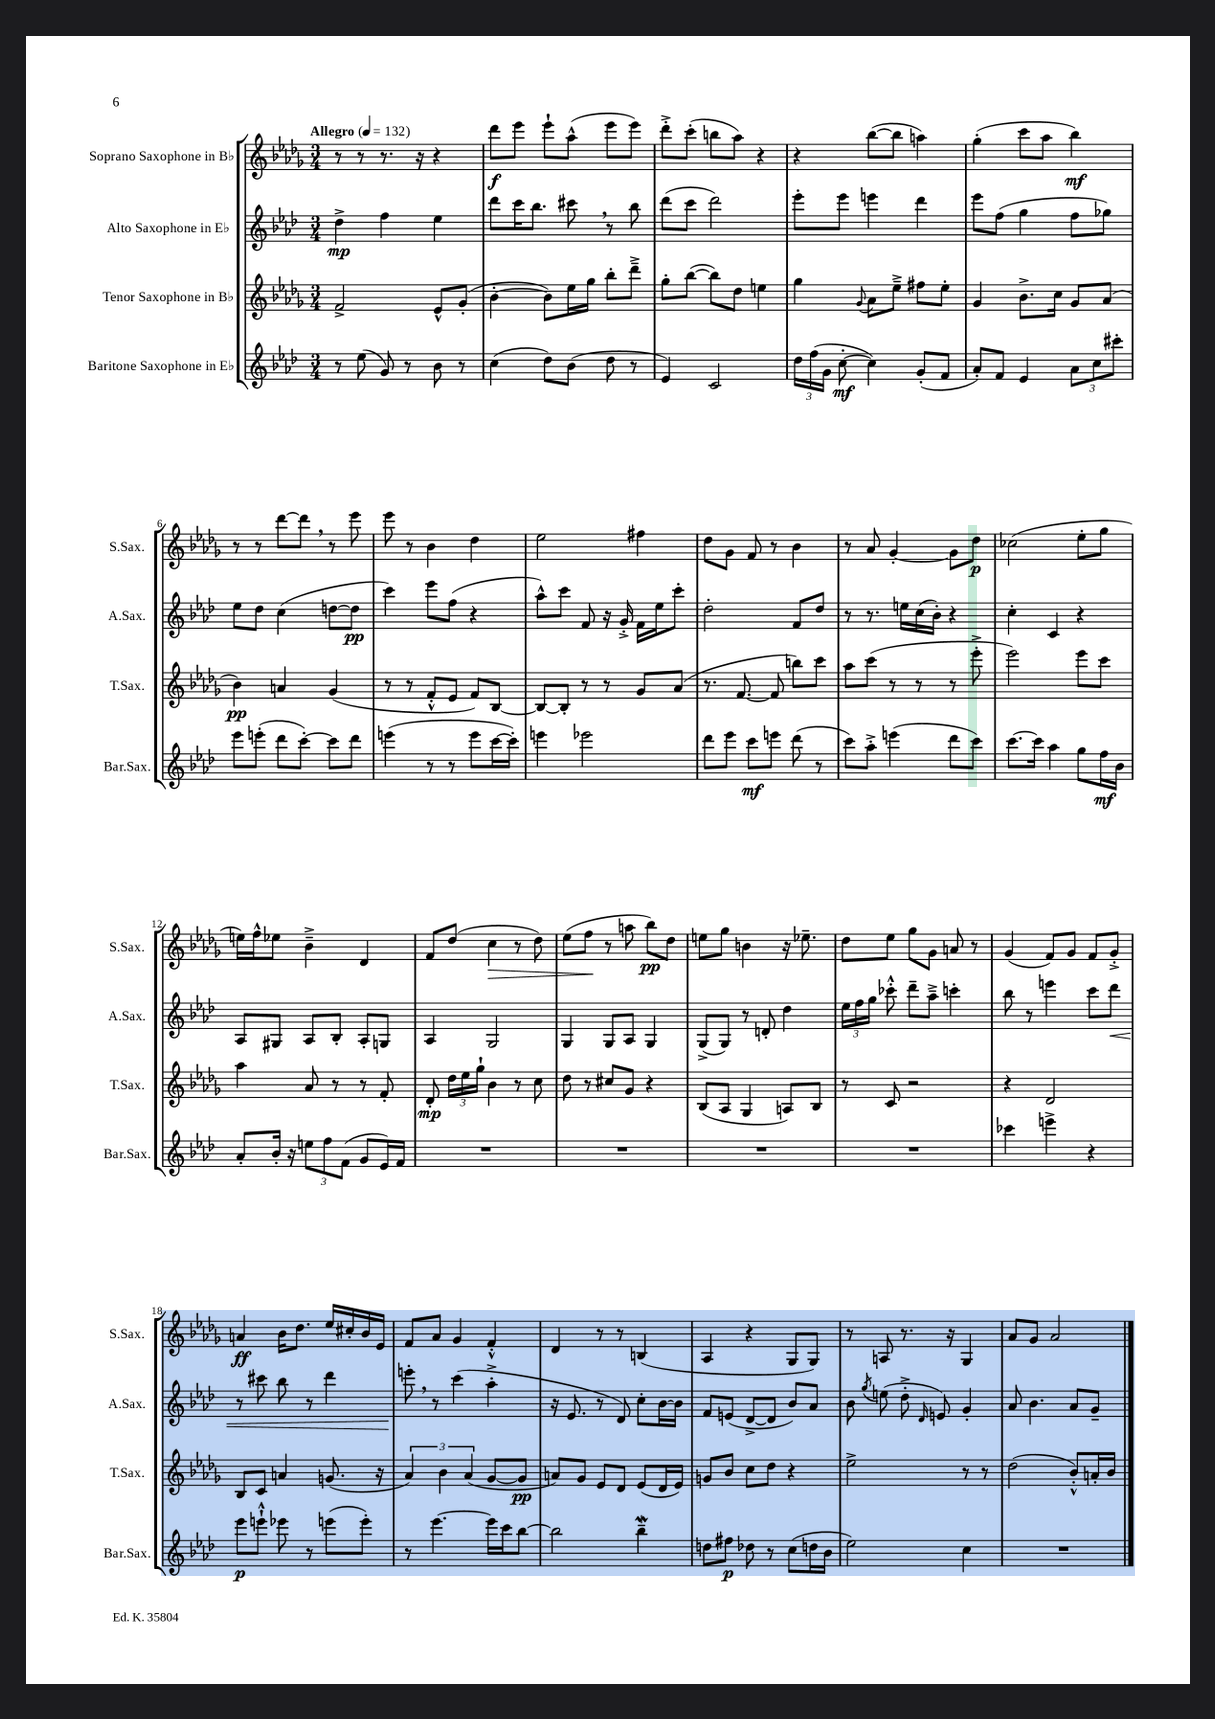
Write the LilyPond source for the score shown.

<<
\new StaffGroup <<
\new Staff = "s0" \with { instrumentName = "Soprano Saxophone in Bb" shortInstrumentName = "S.Sax." } {
    \clef treble \key des \major \numericTimeSignature \time 3/4 \tempo "Allegro" 4 = 132
    \autoBeamOff r8 r8 r8. r16 r4 |
    des'''8[\f ees'''8] ees'''8[-! aes''8]-^( ees'''8[ ees'''8]) |
    des'''8[-.-> c'''8]-.( b''8[ aes''8]) r4 |
    r4 bes''8[~( bes''8] a''4) |
    ges''4-.( c'''8[ aes''8] bes''4\mf) |
    r8 r8 des'''8[~ des'''8] \breathe r8 ees'''8 |
    ees'''8 r8 bes'4 des''4 |
    ees''2 fis''4 |
    des''8[ ges'8] f'8 r8 bes'4 |
    r8 aes'8 ges'4~-. ges'8[ des''8]\p |
    ces''2( ees''8[-. ges''8] |
    e''16[) f''16-^ ees''8] bes'4---> des'4 |
    f'8[ des''8]( c''4\> r8 des''8) |
    ees''8[( f''8]\! r8 a''8 bes''8[\pp) des''8] |
    e''8[ ges''8] b'4 r16 ees''8.-- |
    des''8[ ees''8] ges''8[ ges'8] a'8 r8 |
    ges'4( f'8[) ges'8] f'8[ ges'8]-.-> |
    a'4\ff bes'16[ des''8.] ees''16[ cis''16-. bes'16 ees'16] |
    f'8[ aes'8] ges'4 f'4-.-^ |
    des'4 r8 r8 b4( |
    aes4 r4 ges8[ ges8]) |
    r8 a8 r8. r16 ges4 |
    aes'8[ ges'8] aes'2 \bar "|." |
}
\new Staff = "s1" \with { instrumentName = "Alto Saxophone in Eb" shortInstrumentName = "A.Sax." } {
    \clef treble \key aes \major \numericTimeSignature \time 3/4
    \autoBeamOff des''4->\mp f''4 ees''4 |
    des'''8[ c'''16 bes''8.] cis'''8 \breathe r8 bes''8 |
    des'''8[( c'''8] des'''2) |
    ees'''8[-. ees'''8] e'''4 des'''4 |
    ees'''8[ f''8]( g''4 f''8[ ges''8]) |
    ees''8[ des''8] c''4( d''8[~ d''8]\pp |
    c'''4) ees'''8[ f''8]( r4 |
    aes''8[-^) c'''8] f'8 r16 g'16-.-> f'16[ ees''16 c'''8]-. |
    des''2-. f'8[ des''8] |
    r8 r8. e''16[ c''16( bes'16]-.) r4 |
    c''4-. c'4 r4 |
    aes8[ gis8] aes8[ bes8]-. aes8[-. g8] |
    aes4 g2 |
    g4 g8[ aes8] g4 |
    g8[->( g8]) r8 d'8-. des''4 |
    \tuplet 3/2 { ees''16[ f''16 g''16] } ces'''8-.-^ des'''8[-- aes''8]---> c'''4-. |
    bes''8 r8 e'''4 c'''8[ des'''8]\< |
    r8 cis'''8 bes''8 r8 des'''4 |
    e'''8-.\! \breathe r8 c'''4( aes''4-.-> |
    r16 ees'8. r8 des'8) c''8[-. bes'16~ bes'16] |
    f'8[ e'8]( des'8[~-> des'8] bes'8[) aes'8] |
    bes'8 \acciaccatura { g''8 } e''8( des''8-.-> \grace { des'16 } e'8) g'4-. |
    aes'8 bes'4. aes'8[ g'8]-- \bar "|." |
}
\new Staff = "s2" \with { instrumentName = "Tenor Saxophone in Bb" shortInstrumentName = "T.Sax." } {
    \clef treble \key des \major \numericTimeSignature \time 3/4
    \autoBeamOff f'2-> ees'8[-^ ges'8]-.( |
    bes'4~-. bes'8[) ees''16 ges''16] bes''8[-. des'''8]---> |
    ges''8[-. bes''8]~( bes''8[) des''8] e''4 |
    ges''4 \appoggiatura { ges'8 } aes'8[ ees''8]---> fis''8[ ees''8]-. |
    ges'4 bes'8.[-> c''16] ges'8[ aes'8]( |
    bes'4\pp) a'4 ges'4( |
    r8 r8 f'8[-.-^ ees'8] f'8[) bes8]~ |
    bes8[~ bes8]-. r8 r8 ges'8[ aes'8]( |
    r8. f'8.~ f'8 b''8[) c'''8] |
    aes''8[ c'''8]( r8 r8 r8 ees'''8-.-> |
    ees'''2) ees'''8[ c'''8] |
    aes''4 aes'8 r8 r8 f'8-. |
    des'8-.\mp \tuplet 3/2 { des''16[ ees''16 ges''16]-! } bes'4 r8 c''8 |
    des''8 r8 cis''8[ ges'8] r4 |
    bes8[( aes8] ges4 a8[) bes8] |
    r8 c'8 r2 |
    r4 des'2 |
    bes8[ c'8] a'4 g'8.( r16 |
    \tuplet 3/2 { aes'4) bes'4 aes'4( } ges'8[~ ges'8]\pp |
    a'8[) ges'8] ees'8[ des'8] ees'8[( des'16 ees'16]) |
    g'8[ bes'8] c''8[ des''8] r4 |
    ees''2-> r8 r8 |
    des''2( bes'8[-.-^) a'16-. bes'16] \bar "|." |
}
\new Staff = "s3" \with { instrumentName = "Baritone Saxophone in Eb" shortInstrumentName = "Bar.Sax." } {
    \clef treble \key aes \major \numericTimeSignature \time 3/4
    \autoBeamOff r8 ees''8( g'8) r8 bes'8 r8 |
    c''4( des''8[) bes'8]( des''8 r8 |
    ees'4) c'2 |
    \tuplet 3/2 { des''16[ f''16( g'16] } c''8~-.\mf c''4) g'8[-.( f'8] |
    aes'8[-.) f'8] ees'4 \tuplet 3/2 { aes'8[ c''8 cis'''8]-. } |
    ees'''8[ e'''8]-.( des'''8[ c'''8]~-.) c'''8[ des'''8] |
    e'''4( r8 r8 e'''8[ c'''16~ c'''16]-.) |
    e'''4 ees'''2 |
    des'''8[ ees'''8] c'''8[\mf e'''8] des'''8( r8 |
    c'''8[) aes''8]-.-> e'''4( des'''8[ c'''8]) |
    c'''8.[~ c'''16] aes''4 g''8[ f''16\mf bes'16] |
    aes'8[-. bes'16]-. r16 \tuplet 3/2 { e''8[ f''8 f'8]( } g'8[ ees'16) f'16] |
    R2. |
    R2. |
    R2. |
    R2. |
    ces'''4 e'''4-> r4 |
    ees'''8[\p e'''8]-!-^ ees'''8 r8 e'''8[( e'''8]-.) |
    r8 ees'''4.~ ees'''16[ c'''16 bes''8]~ |
    bes''2 bes''4--\mordent |
    d''8[ fis''8]\p des''8 r8 c''8[( d''16 bes'16] |
    ees''2) c''4 |
    R2. \bar "|." |
}
>>
>>
